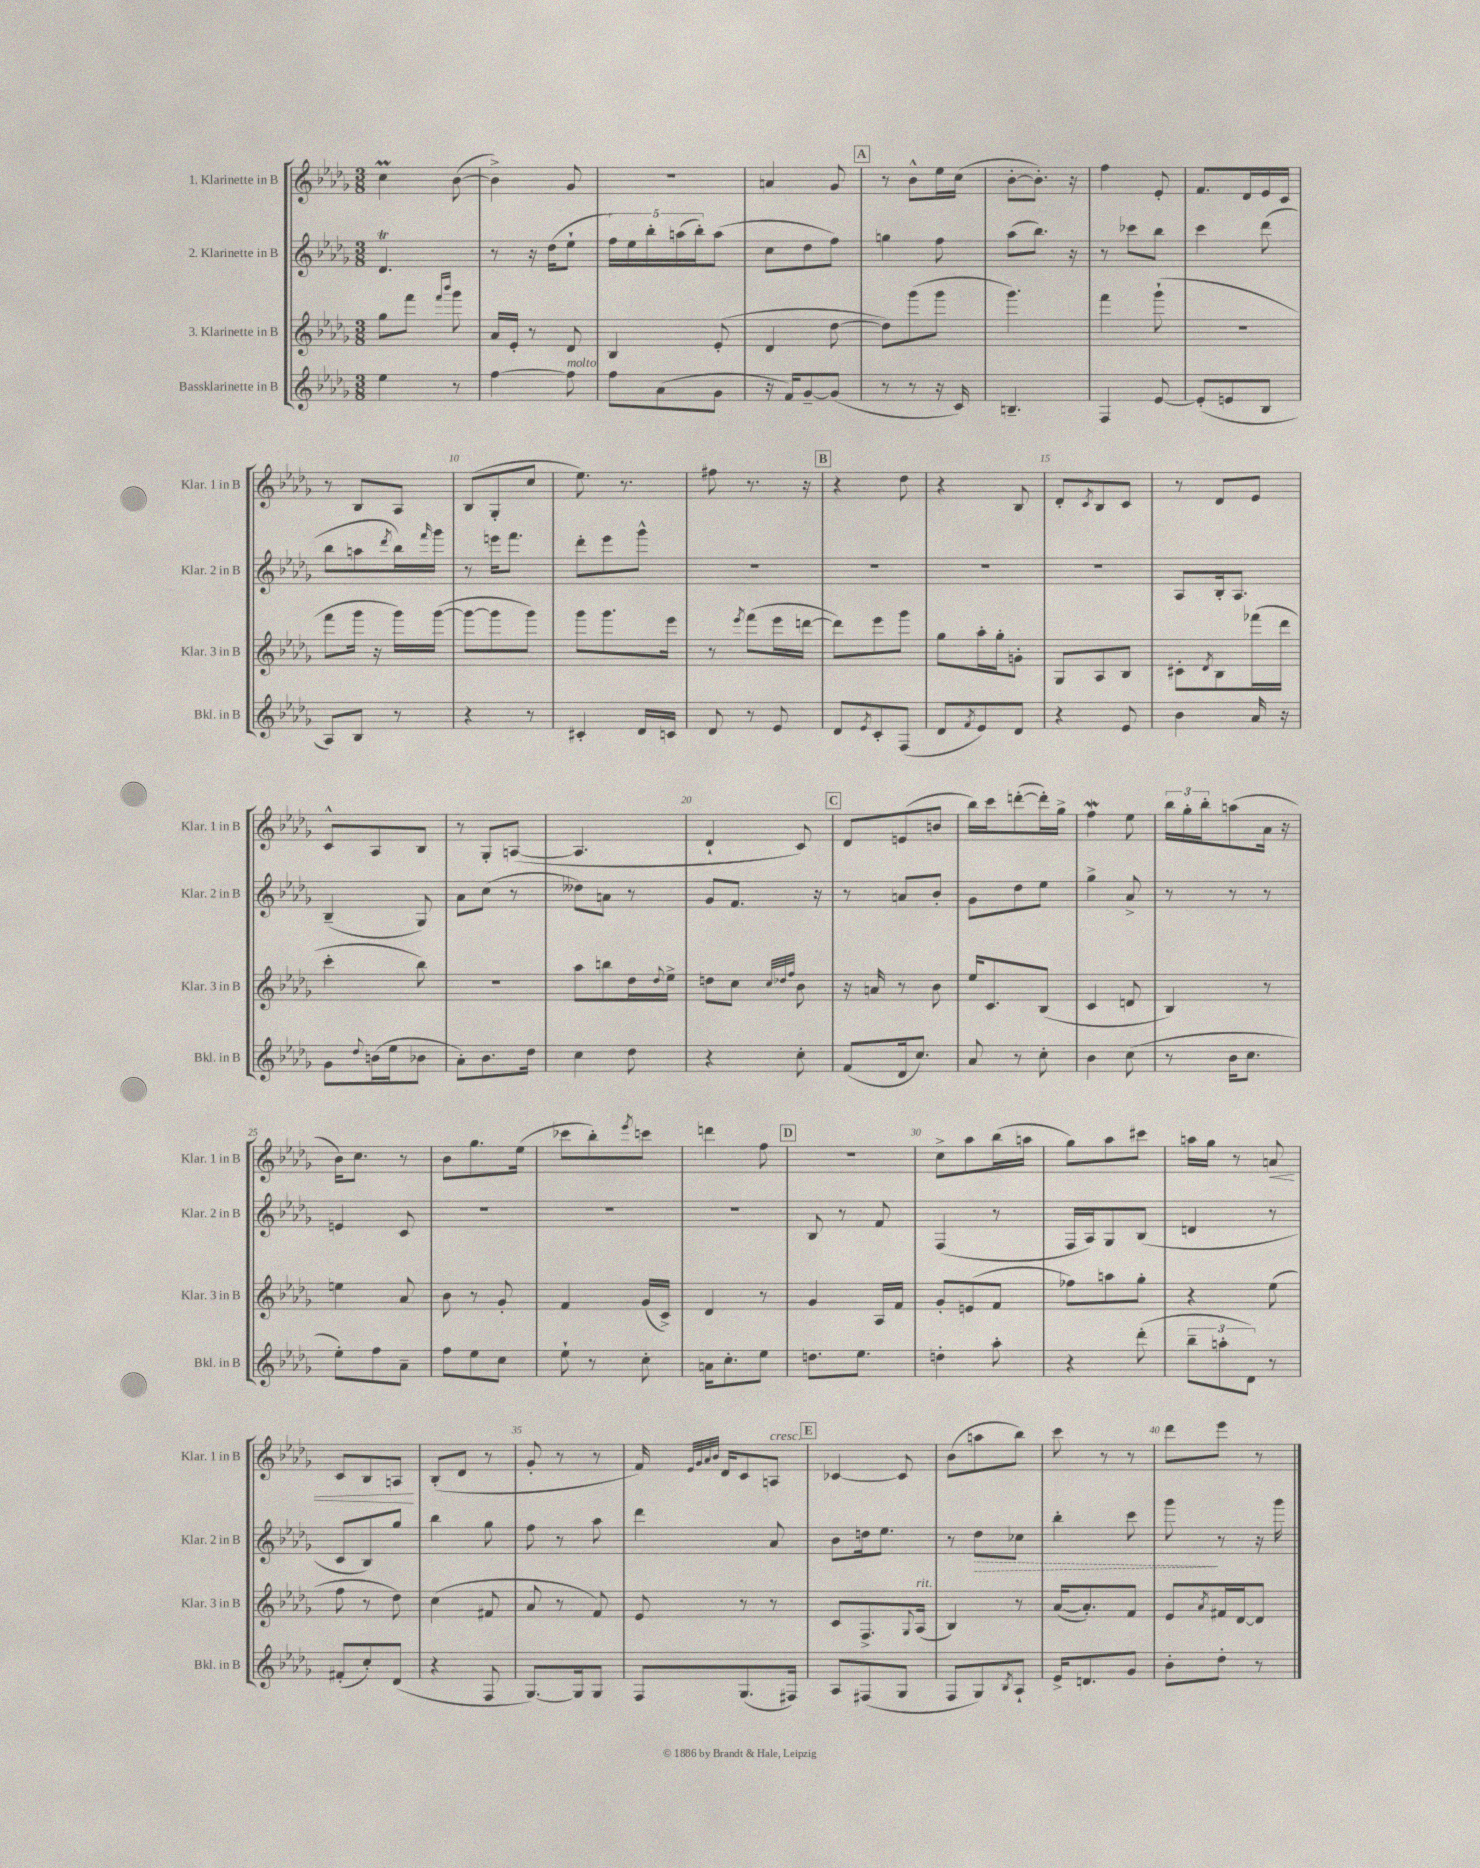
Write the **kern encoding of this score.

**kern	**kern	**kern	**kern
*staff4	*staff3	*staff2	*staff1
*clefG2	*clefG2	*clefG2	*clefG2
*k[b-e-a-d-g-]	*k[b-e-a-d-g-]	*k[b-e-a-d-g-]	*k[b-e-a-d-g-]
*M3/8	*M3/8	*M3/8	*M3/8
4ee-	8gg-	4.d-	4cc
.	8fff	.	.
.	16qqfff	.	.
.	16qqbbb-	.	.
8r	8ggg-	.	([8b-
=	=	=	=
[4ff	16a-	8r	4b-^])
.	16e-'	.	.
.	8r	16r	.
.	.	(16dd-	.
8ff]	8d-	8ee-`	8g-
=	=	=	=
8ff	4B-	20ff)	4.r
.	.	20ee-	.
.	.	20bb-'	.
(8a-	.	.	.
.	.	(20aa	.
.	.	20bb-')	.
8g-	(8e-'	(8aa	.
=	=	=	=
16r	4d-	8cc	4a
16f)	.	.	.
[8g-~	.	8dd-	.
(8g-]	[8dd-	8ff)	8g-
=	=	=	=
8r	8dd-])	4gg	8r
8r	(8ggg-	.	8b-^^
16r	8ggg-	8ff	16ee-
16c)	.	.	(16cc
=	=	=	=
4.B~	4.ggg-)	(8aa-	[8b-'
.	.	8.bb-)	8.b-'])
.	.	16r	16r
=	=	=	=
4F	4fff	8r	4ff
.	.	8ccc-	.
[8e-	(8ggg-`	8bb-	8e-'
=	=	=	=
(8e-']	4.r	4ccc	8.f
8e	.	.	.
.	.	.	16d-
8B-	.	(8ddd-	16e-
.	.	.	16c
=	=	=	=
8A-)	8fff	8bb-	8r
8B-	16ggg-	8aa	8B-
.	16r	.	.
.	.	8qddd-	.
8r	16ggg-)	16bb-)	8A-
.	.	16qqfff	.
.	([16ggg-	16ggg-	.
=	=	=	=
4r	8ggg-_	8r	(8B-
.	8ggg-]	16eee	8G-'
.	.	8.fff	.
8r	8ggg-)	.	8cc
=	=	=	=
4c#'	8ggg-	8ddd-'	8.ee-)
.	8.ggg-	8eee-	.
.	.	.	8.r
16d-	.	8ggg-^^	.
16c	16eee-	.	.
=	=	=	=
8d-	8r	4.r	8ff#
.	8qeee-	.	.
8r	(8fff	.	8.r
8e-	16eee-	.	.
.	[16ddd	.	16r
=	=	=	=
8d-	8ddd])	4.r	4r
8qe-	.	.	.
8c'	8eee-	.	.
(8F	8ggg-	.	8dd-
=	=	=	=
8d-	8gg-	4.r	4r
8qf	.	.	.
8e-)	16aa-'	.	.
.	16gg-'	.	.
8d-	8g'	.	8B-
=	=	=	=
4r	8G-	4.r	8d-'
.	.	.	8qc
.	8A-	.	8B-
8e-	8B-	.	8c
=	=	=	=
4b-	8c#'	8A-	8r
.	8qd-	.	.
.	8B-	16B-'	8d-
.	.	8.A-	.
16a-	(16fff-	.	8e-
16r	16ddd-	.	.
=	=	=	=
8g-	4ccc'	(4B-~	8c^^
8qqdd-	.	.	.
(16b	.	.	8A-
16ee-	.	.	.
8b-	8bb-)	8G-)	8B-
=	=	=	=
8a-')	4.r	8a-	8r
8.b-	.	(8cc	8G-'
.	.	8r	([8A
16dd-	.	.	.
=	=	=	=
4cc	8aa-	8dd--)	4.A]
.	8bb	8a	.
8dd-	16dd-	8r	.
.	8qqdd-	.	.
.	16ee-^	.	.
=	=	=	=
4r	8dd	8g-	4d-`
.	8cc	8.f	.
.	32qqcc	.	.
.	32qqdd-	.	.
.	32qqff	.	.
8cc'	8b-	.	8c)
.	.	16r	.
=	=	=	=
(8f	16r	8r	8d-
.	16a	.	.
16d-	8r	8a	(8e
8.cc)	.	.	.
.	8b-	8b-'	8b
=	=	=	=
8a-	16ee-	8g-	16bb-)
.	8.c	.	16ccc
8r	.	8dd-	([8ddd'
8cc'	(8B-	8ee-	16ddd'])
.	.	.	16gg-^
=	=	=	=
4b-	4c	4gg-^	4ff
(8cc	8d	8a-^	8ee-
=	=	=	=
8r	4B-)	8r	24bb-
.	.	.	24gg-'
.	.	.	24bb-'
16b-	.	8r	(8aa
8.cc	.	.	.
.	8r	8r	16a-
.	.	.	16r
=	=	=	=
8ee-')	4ee	4e	16b-)
.	.	.	8.cc
8ff	.	.	.
8a-~	8a-	8c	8r
=	=	=	=
8ff	8b-	4.r	8b-
8ee-	8r	.	8.gg-
8cc	8g-'	.	.
.	.	.	(16ee-
=	=	=	=
8ee-`	4f	4.r	8ccc-
8r	.	.	8bb-')
.	.	.	8qeee-
8cc'	(16g-	.	8ccc
.	16c^)	.	.
=	=	=	=
16a	4d-	4.r	4ddd
8.cc'	.	.	.
8ee-	8r	.	8ff
=	=	=	=
8.dd	4g-	8B-	4.r
.	.	8r	.
8.ee-	.	.	.
.	16A-	8f	.
.	16f	.	.
=	=	=	=
4dd'	8g-'	(4F	8cc^
.	(8e	.	8aa-
8aa-'	8f	8r	(16bb-
.	.	.	16aa
=	=	=	=
4r	8ff-)	16F	8gg-)
.	.	16A-)	.
.	8aa	8G-	8aa-
(8ddd-'	8gg-'	(8B-	8ccc#
=	=	=	=
12bb-~	4r	4d	16aa
.	.	.	16gg-
12aa'	.	.	.
.	.	.	8r
12d-)	.	.	.
8r	(8ee-	8r	8a
=	=	=	=
(8f#'	8ff	8c	8c
8cc')	8r	8B-)	8B-
(8d-	8dd-)	8gg-	8A
=	=	=	=
4r	(4cc	4bb-	(8B-'
.	.	.	8d-
8F	8f#	8gg-	8r
=	=	=	=
[8.G-)	8a-	8ff	8g-'
.	8r	8r	8r
16G-]	.	.	.
8G-	8f)	8aa-	8r
=	=	=	=
8F	8e-	4ddd-	16f)
.	.	.	32qqe-
.	.	.	32qqg-
.	.	.	32qqa-
.	.	.	32qqb-
.	.	.	16d-
(8.G-	8r	.	8c
.	8r	8a-	8A
16F#)	.	.	.
=	=	=	=
8A-	8c	8b-	[4c-
(8F#	8.F^	16dd	.
.	.	8.ee-	.
8G-	.	.	8c-]
.	8qqG-	.	.
.	(16A-	.	.
=	=	=	=
8F	4B-)	8r	(8b-
8G-)	.	8dd-	8aa
8qB-	.	.	.
8A-`	8r	8cc-	8bb-)
=	=	=	=
16e-^	([16a-	4bb-'	8ccc
8.d	8.a-'])	.	.
.	.	.	8r
8g-	8f	8ccc	8r
=	=	=	=
8b-'	8e-	8ggg-	8ddd-
.	8qa-	.	.
8dd-'	16f#	8r	8eee-
.	[16d-	.	.
8r	8d-]	16r	8r
.	.	16ggg-	.
==	==	==	==
*-	*-	*-	*-
